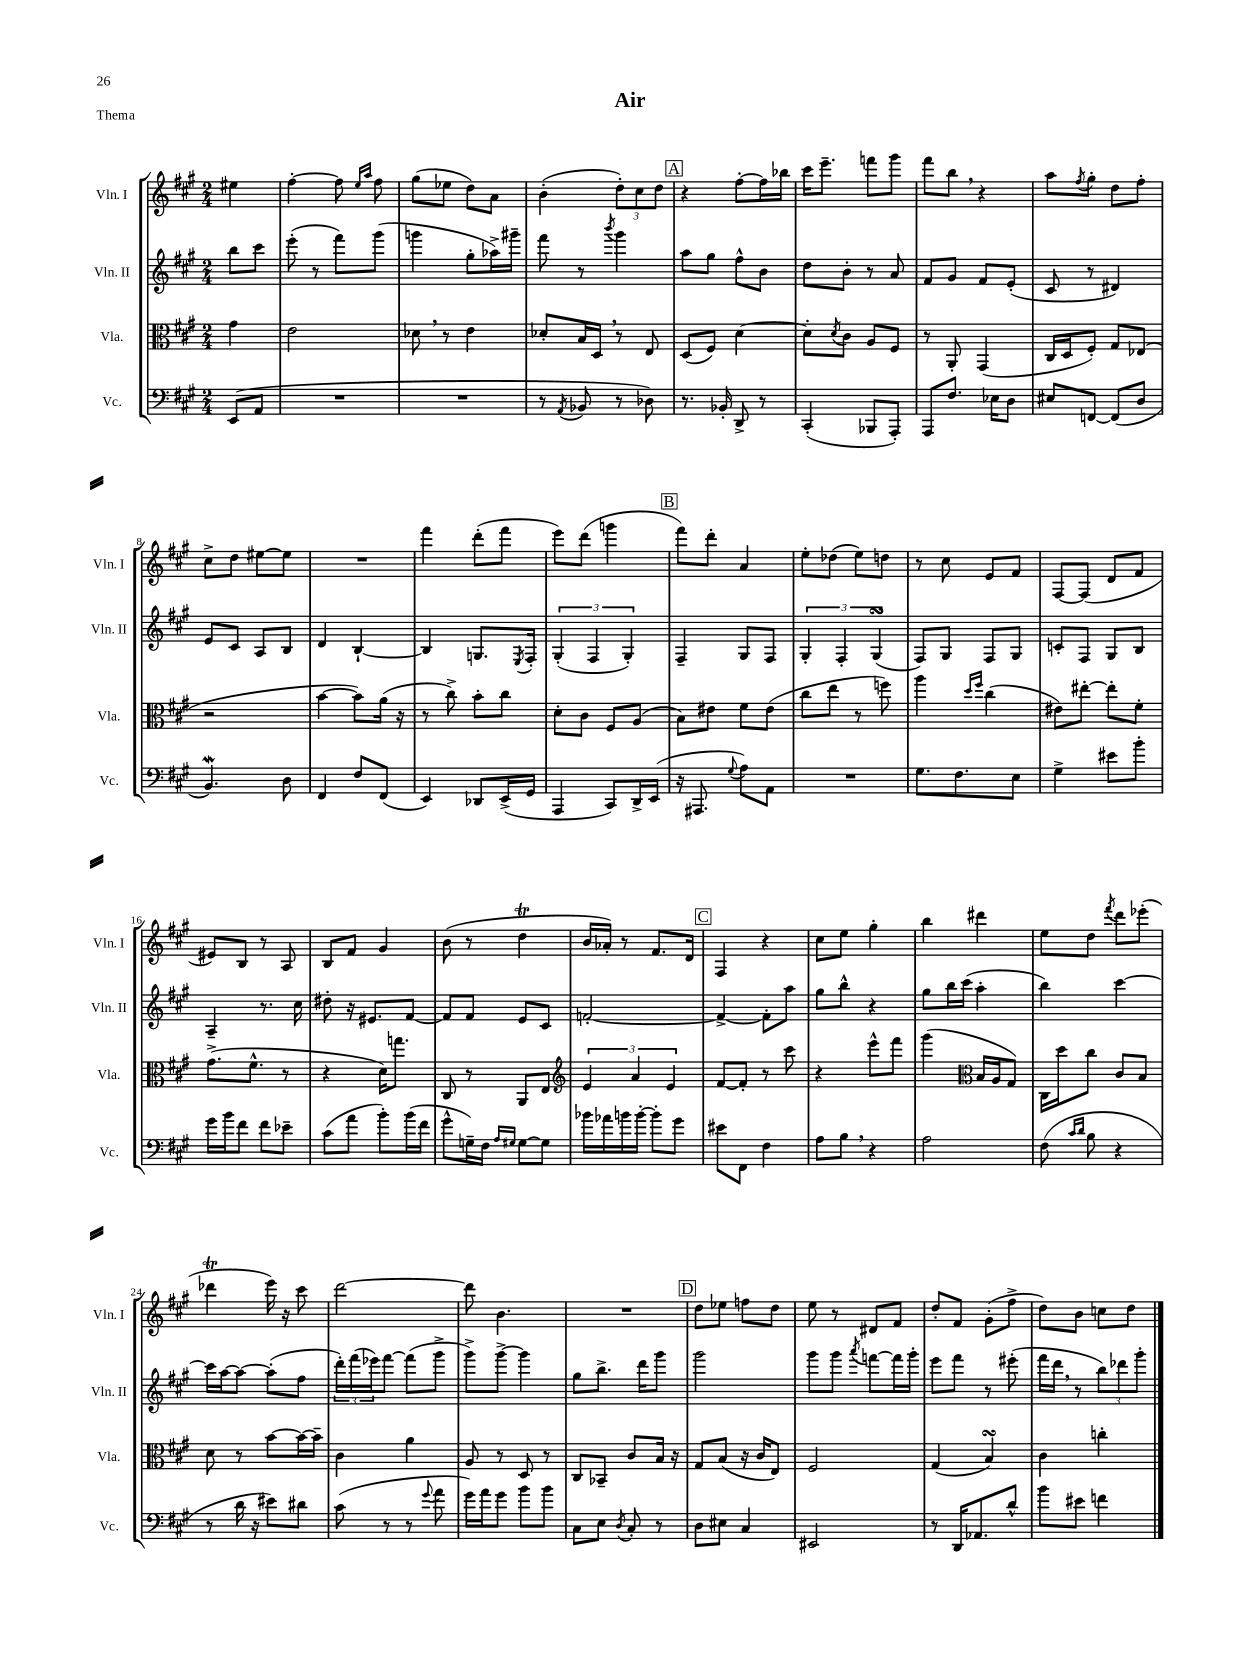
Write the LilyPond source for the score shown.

\header { title = "Air" piece = "Thema" }
<<
\new StaffGroup <<
\new Staff = "s0" \with { instrumentName = "Vln. I" shortInstrumentName = "Vln. I" } {
    \clef treble \key a \major \numericTimeSignature \time 2/4 \partial 4
    eis''4 |
    fis''4~-. fis''8 \grace { e''16 a''16 } fis''8 |
    gis''8( ees''8 d''8) a'8 |
    b'4-.( \tuplet 3/2 { d''8-.) cis''8 d''8 } |
    \mark \markup { \box "A" } r4 fis''8~-. fis''16 bes''16 |
    cis'''16 e'''8.-- f'''8 gis'''8 |
    fis'''8 b''8 \breathe r4 |
    a''8 \acciaccatura { fis''8 } gis''8-. d''8 fis''8-. |
    cis''8-> d''8 eis''8~ eis''8 |
    R2 |
    fis'''4 d'''8-.( fis'''8 |
    e'''8) d'''8( g'''4 |
    \mark \markup { \box "B" } fis'''8) d'''8-. a'4 |
    e''8-. des''8( e''8) d''8 |
    r8 cis''8 e'8 fis'8 |
    fis8~ fis8( d'8 fis'8 |
    eis'8) b8 r8 a8 |
    b8 fis'8 gis'4 |
    b'8( r8 d''4\trill |
    b'16 aes'16-.) r8 fis'8. d'16 |
    \mark \markup { \box "C" } fis4 r4 |
    cis''8 e''8 gis''4-. |
    b''4 dis'''4 |
    e''8 d''8 \acciaccatura { fis'''8 } d'''8 ees'''8-.( |
    des'''4\trill e'''16) r16 cis'''8 |
    d'''2~ |
    d'''8 b'4. |
    R2 |
    \mark \markup { \box "D" } d''8 ees''8 f''8 d''8 |
    e''8 r8 dis'8 fis'8 |
    d''8-. fis'8 gis'8-.( fis''8-> |
    d''8) b'8 c''8 d''8 \bar "|." |
}
\new Staff = "s1" \with { instrumentName = "Vln. II" shortInstrumentName = "Vln. II" } {
    \clef treble \key a \major \numericTimeSignature \time 2/4 \partial 4
    b''8 cis'''8 |
    e'''8-.( r8 fis'''8) gis'''8( |
    g'''4 gis''8-. aes''16->) gis'''16-- |
    fis'''8 r8 \acciaccatura { b'''8 } gis'''4 |
    \mark \markup { \box "A" } a''8 gis''8 fis''8-^ b'8 |
    d''8 b'8-. r8 a'8 |
    fis'8 gis'8 fis'8 e'8-.( |
    cis'8 r8 dis'4) |
    e'8 cis'8 a8 b8 |
    d'4 b4~-! |
    b4 g8. \acciaccatura { e8 } fis16-. |
    \tuplet 3/2 { gis4-.( fis4 gis4-.) } |
    \mark \markup { \box "B" } fis4-- gis8 fis8 |
    \tuplet 3/2 { gis4-. fis4-. gis4\turn( } |
    fis8) gis8 fis8 gis8 |
    c'8-. fis8 gis8 b8 |
    a4-- r8. cis''16 |
    dis''8-. r16 eis'8. fis'8~ |
    fis'8 fis'8 e'8 cis'8 |
    f'2~-. |
    \mark \markup { \box "C" } f'4~-> f'8-. a''8 |
    gis''8 b''8-^ r4 |
    gis''8 b''16 cis'''16( a''4-. |
    b''4) cis'''4~ |
    cis'''16 a''16~ a''8~ a''8-.( fis''8 |
    \tuplet 3/2 { d'''16-.) fis'''16( ees'''16) } fis'''8~ fis'''8( gis'''8-> |
    gis'''8->) gis'''8~-> gis'''4 |
    gis''8 b''8.-> d'''16 gis'''8 |
    \mark \markup { \box "D" } gis'''2 |
    gis'''8 gis'''8 \acciaccatura { a'''8 } f'''8~ f'''16 gis'''16-. |
    e'''8 fis'''8 r8 eis'''8-.( |
    fis'''16 d'''16 \breathe r8 \tuplet 3/2 { b''8) des'''8 gis'''8-. } \bar "|." |
}
\new Staff = "s2" \with { instrumentName = "Vla." shortInstrumentName = "Vla." } {
    \clef alto \key a \major \numericTimeSignature \time 2/4 \partial 4
    gis'4 |
    e'2 |
    des'8 \breathe r8 e'4 |
    des'8-. b16 d16 \breathe r8 e8 |
    \mark \markup { \box "A" } d8( fis8) d'4~ |
    d'8-. \acciaccatura { d'8 } cis'8 a8 fis8 |
    r8 a,8-. gis,4( |
    cis16 d16 fis8-.) gis8 ees8( |
    r2 |
    b'4~ b'8) a'16( r16 |
    r8 cis''8->) b'8-. cis''8 |
    d'8-. cis'8 fis8 a8( |
    \mark \markup { \box "B" } b8) eis'8 fis'8 eis'8( |
    cis''8 e''8 r8 f''8) |
    a''4 \grace { d''16 fis''16 } cis''4( |
    eis'8) eis''8~-. eis''8-. fis'8-. |
    gis'8.->( fis'8.-^ r8 |
    r4 d'16) g''8. |
    cis8 r8 a,8 e8 |
    \clef treble \tuplet 3/2 { e'4 a'4 e'4 } |
    \mark \markup { \box "C" } fis'8~ fis'8-. r8 cis'''8 |
    r4 e'''8-^ fis'''8 |
    gis'''4( \clef alto b16 a16 gis8) |
    cis16 d''16 cis''8 cis'8 b8 |
    d'8 r8 b'8~ b'16~ b'16-- |
    cis'4 a'4 |
    a8 r8 d8 r8 |
    cis8 bes,8-- cis'8 b16 r16 |
    \mark \markup { \box "D" } gis8 b8( r16 cis'16 e8) |
    fis2 |
    gis4( b4\turn) |
    cis'4 c''4-. \bar "|." |
}
\new Staff = "s3" \with { instrumentName = "Vc." shortInstrumentName = "Vc." } {
    \clef bass \key a \major \numericTimeSignature \time 2/4 \partial 4
    e,8( a,8 |
    R2 |
    R2 |
    r8 \acciaccatura { a,8 } bes,8 r8 des8) |
    \mark \markup { \box "A" } r8. bes,16-. d,8-> r8 |
    cis,4-.( bes,,8 a,,8-.) |
    a,,8 fis8. ees16 d8 |
    eis8 f,8~ f,8( d8 |
    b,4.\mordent) d8 |
    fis,4 fis8 fis,8( |
    e,4) des,8 e,16->( gis,16 |
    a,,4 cis,8) d,16-> e,16( |
    \mark \markup { \box "B" } r16 ais,,8. \appoggiatura { gis8 } a8) a,8 |
    R2 |
    gis8. fis8. e8 |
    gis4-> eis'8 b'8-. |
    gis'16 b'16 fis'8 fis'8 ees'8-- |
    cis'8( a'8 b'8-.) b'16( fis'16 |
    gis'8-^ g16--) fis16 \grace { a16 gis16 } gis8~ gis8 |
    bes'16 aes'16 b'16 b'16~-. b'8-. gis'8 |
    \mark \markup { \box "C" } eis'8 fis,8 fis4 |
    a8 b8 \breathe r4 |
    a2 |
    fis8( \grace { cis'16 d'16 } b8 r4 |
    r8 d'16 r16 eis'8) dis'8 |
    cis'8( r8 r8 \appoggiatura { gis'8 } a'8 |
    gis'16) a'16 gis'8 b'8 b'8 |
    cis8 e8 \acciaccatura { d8 } cis8-. r8 |
    \mark \markup { \box "D" } d8 eis8 cis4 |
    eis,2 |
    r8 d,16 aes,8. d'8-^ |
    b'8 eis'8 f'4 \bar "|." |
}
>>
>>
